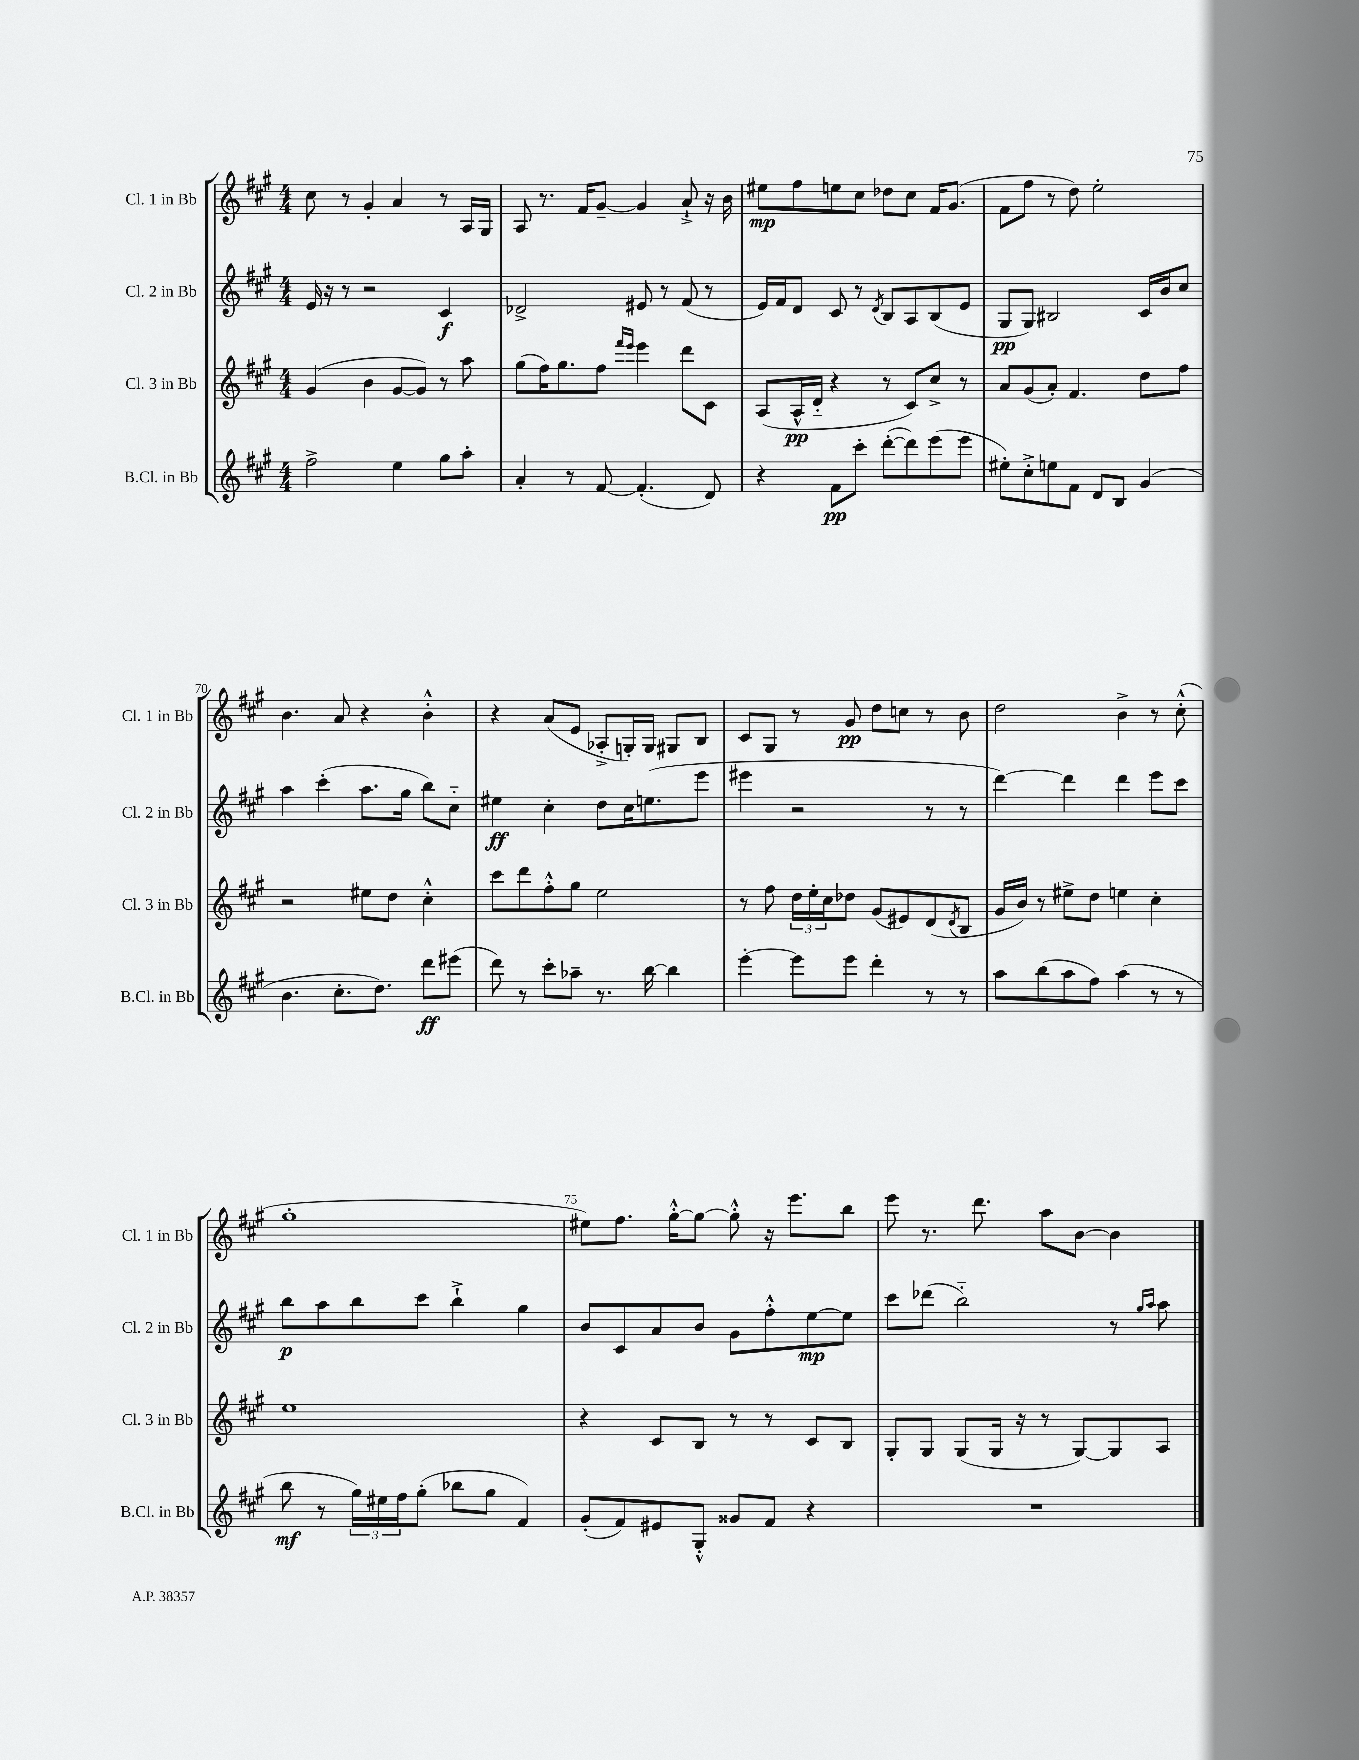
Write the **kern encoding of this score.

**kern	**dynam	**kern	**dynam	**kern	**dynam	**kern	**dynam
*part4	*part4	*part3	*part3	*part2	*part2	*part1	*part1
*staff4	*staff4	*staff3	*staff3	*staff2	*staff2	*staff1	*staff1
*I"B.Cl. in Bb	*	*I"Cl. 3 in Bb	*	*I"Cl. 2 in Bb	*	*I"Cl. 1 in Bb	*
*I'B.Cl. in Bb	*	*I'Cl. 3 in Bb	*	*I'Cl. 2 in Bb	*	*I'Cl. 1 in Bb	*
*clefG2	*	*clefG2	*	*clefG2	*	*clefG2	*
*k[f#c#g#]	*	*k[f#c#g#]	*	*k[f#c#g#]	*	*k[f#c#g#]	*
*M4/4	*	*M4/4	*	*M4/4	*	*M4/4	*
=66	=66	=66	=66	=66	=66	=66	=66
2ff#^\	.	(4g#/	.	16e/	.	8cc#\	.
.	.	.	.	16r	.	.	.
.	.	.	.	8r	.	8r	.
.	.	4b\	.	2r	.	4g#'/	.
4ee\	.	[8g#/L	.	.	.	4a/	.
.	.	8g#/J])	.	.	.	.	.
8gg#\L	.	8r	.	4c#/	f	8r	.
8aa'\J	.	8aa\	.	.	.	16A/LL	.
.	.	.	.	.	.	16G#/JJ	.
=67	=67	=67	=67	=67	=67	=67	=67
4a'/	.	(8gg#\L	.	2d-X^/	.	8A/	.
.	.	16ff#\K)	.	.	.	8.r	.
.	.	8.gg#\	.	.	.	.	.
8r	.	.	.	.	.	.	.
.	.	.	.	.	.	16f#/KL	.
[8f#/	.	8ff#\J	.	.	.	[8g#~/J	.
.	.	16qqfff#/LL	.	.	.	.	.
.	.	16qqeee/JJ	.	.	.	.	.
(4.f#'/]	.	4eee\	.	8e#X/	.	4g#/]	.
.	.	.	.	8r	.	.	.
.	.	8ddd\L	.	(8f#/	.	8a`^/	.
8d/)	.	8c#\J	.	8r	.	16r	.
.	.	.	.	.	.	16b\	.
=68	=68	=68	=68	=68	=68	=68	=68
4r	.	(8A/L	.	16e/LL)	.	8ee#X\L	mp
.	.	.	.	16f#/J	.	.	.
.	.	16A^^/L	pp	8d/J	.	8ff#\	.
.	.	16d/JJ	.	.	.	.	.
8f#\L	pp	4r	.	8c#/	.	8een\	.
8ccc#'\J	.	.	.	8r	.	8cc#\J	.
.	.	.	.	8qd/	.	.	.
([8ddd'\L	.	8r	.	8B/L	.	8dd-X\L	.
8ddd\])	.	8c#/L)	.	8A/	.	8cc#\J	.
(8eee\	.	8cc#^/J	.	(8B/	.	16f#/KL	.
.	.	.	.	.	.	(8.g#/J	.
8eee\J	.	8r	.	8e/J	.	.	.
=69	=69	=69	=69	=69	=69	=69	=69
8ee#X'\L)	.	8a/L	.	8G#/L	pp	8f#\L	.
8cc#'^\	.	(8g#/	.	8G#/J)	.	8ff#\J	.
8een\	.	8a'/J)	.	2B#X/	.	8r	.
8f#\J	.	4.f#/	.	.	.	8dd\)	.
8d/L	.	.	.	.	.	2ee'\	.
8B/J	.	.	.	.	.	.	.
(4g#/	.	8dd\L	.	16c#/LL	.	.	.
.	.	.	.	16b/J	.	.	.
.	.	8ff#\J	.	8cc#/J	.	.	.
!!LO:LB:g=z
=70	=70	=70	=70	=70	=70	=70	=70
4.b\	.	2r	.	4aa\	.	4.b\	.
.	.	.	.	(4ccc#'\	.	.	.
8.cc#'\L	.	.	.	.	.	8a/	.
.	.	8ee#X\L	.	8.aa\L	.	4r	.
8.dd\J)	.	.	.	.	.	.	.
.	.	8dd\J	.	.	.	.	.
.	.	.	.	16gg#\Jk	.	.	.
8ddd\L	ff	4cc#'^^\	.	8bb\L)	.	4b'^^\	.
(8eee#X\J	.	.	.	8cc#\J	.	.	.
=71	=71	=71	=71	=71	=71	=71	=71
8ddd\)	.	8ccc#\L	.	4ee#X\	ff	4r	.
8r	.	8ddd\	.	.	.	.	.
8ccc#'\L	.	8ff#'^^\	.	4cc#'\	.	(8a/L	.
8aa-X~\J	.	8gg#\J	.	.	.	8e/J	.
8.r	.	2ee\	.	8dd\L	.	8A-X'^/L	.
.	.	.	.	16cc#\K	.	16Gn'/L)	.
[16bb\	.	.	.	(8.een\	.	16G/JJ	.
4bb\]	.	.	.	.	.	8G#X/L	.
.	.	.	.	8eee\J	.	8B/J	.
=72	=72	=72	=72	=72	=72	=72	=72
[4eee'\	.	8r	.	4eee#X\	.	8c#/L	.
.	.	8ff#\	.	.	.	8G#/J	.
8eee\L]	.	24dd\LL	.	2r	.	8r	.
.	.	24ee'\	.	.	.	.	.
.	.	24cc#\J	.	.	.	.	.
8eee\J	.	8dd-X\J	.	.	.	8g#/	pp
4ddd'\	.	(8g#/L	.	.	.	8dd\L	.
.	.	8e#X/)	.	.	.	8ccn\J	.
8r	.	(8d/	.	8r	.	8r	.
.	.	8qd/	.	.	.	.	.
8r	.	8B/J	.	8r	.	8b\	.
=73	=73	=73	=73	=73	=73	=73	=73
8aa\L	.	16g#/LL	.	[4ddd\)	.	2dd\	.
.	.	16b/JJ)	.	.	.	.	.
(8bb\	.	8r	.	.	.	.	.
8aa\	.	8ee#X^\L	.	4ddd\]	.	.	.
8ff#\J)	.	8dd\J	.	.	.	.	.
(4aa\	.	4een\	.	4ddd\	.	4b^\	.
8r	.	4cc#'\	.	8eee\L	.	8r	.
8r	.	.	.	8ccc#\J	.	(8cc#'^^\	.
!!LO:LB:g=z
=74	=74	=74	=74	=74	=74	=74	=74
8bb\	mf	1ee	.	8bb\L	p	1gg#'	.
8r	.	.	.	8aa\	.	.	.
24gg#\LL)	.	.	.	8bb\	.	.	.
24ee#X\	.	.	.	.	.	.	.
24ff#\J	.	.	.	.	.	.	.
(8gg#'\J	.	.	.	8ccc#\J	.	.	.
8bb-X\L	.	.	.	4bb`^\	.	.	.
8gg#\J	.	.	.	.	.	.	.
4f#/)	.	.	.	4gg#\	.	.	.
=75	=75	=75	=75	=75	=75	=75	=75
(8g#'/L	.	4r	.	8b/L	.	8ee#X\L)	.
8f#/)	.	.	.	8c#/	.	8.ff#\J	.
8e#X/	.	8c#/L	.	8a/	.	.	.
.	.	.	.	.	.	[16gg#'^^\KL	.
8G#'^^/J	.	8B/J	.	8b/J	.	8gg#\J_	.
8g##X/L	.	8r	.	8g#\L	.	8gg#'^^\]	.
8f#/J	.	8r	.	8ff#'^^\	.	16r	.
.	.	.	.	.	.	8.eee\L	.
4r	.	8c#/L	.	[8ee\	mp	.	.
.	.	8B/J	.	8ee\J]	.	8bb\J	.
=76	=76	=76	=76	=76	=76	=76	=76
1r	.	8G#'/L	.	8ccc#\L	.	8eee\	.
.	.	8G#/J	.	(8ddd-X\J	.	8.r	.
.	.	(8G#/L	.	2bb\)	.	.	.
.	.	.	.	.	.	8.ddd\	.
.	.	16G#/Jk	.	.	.	.	.
.	.	16r	.	.	.	.	.
.	.	8r	.	.	.	8aa\L	.
.	.	[8G#/L)	.	.	.	[8b\J	.
.	.	8G#/]	.	8r	.	4b\]	.
.	.	.	.	16qqgg#/LL	.	.	.
.	.	.	.	16qqaa/JJ	.	.	.
.	.	8A/J	.	8aa\	.	.	.
==	==	==	==	==	==	==	==
*-	*-	*-	*-	*-	*-	*-	*-
